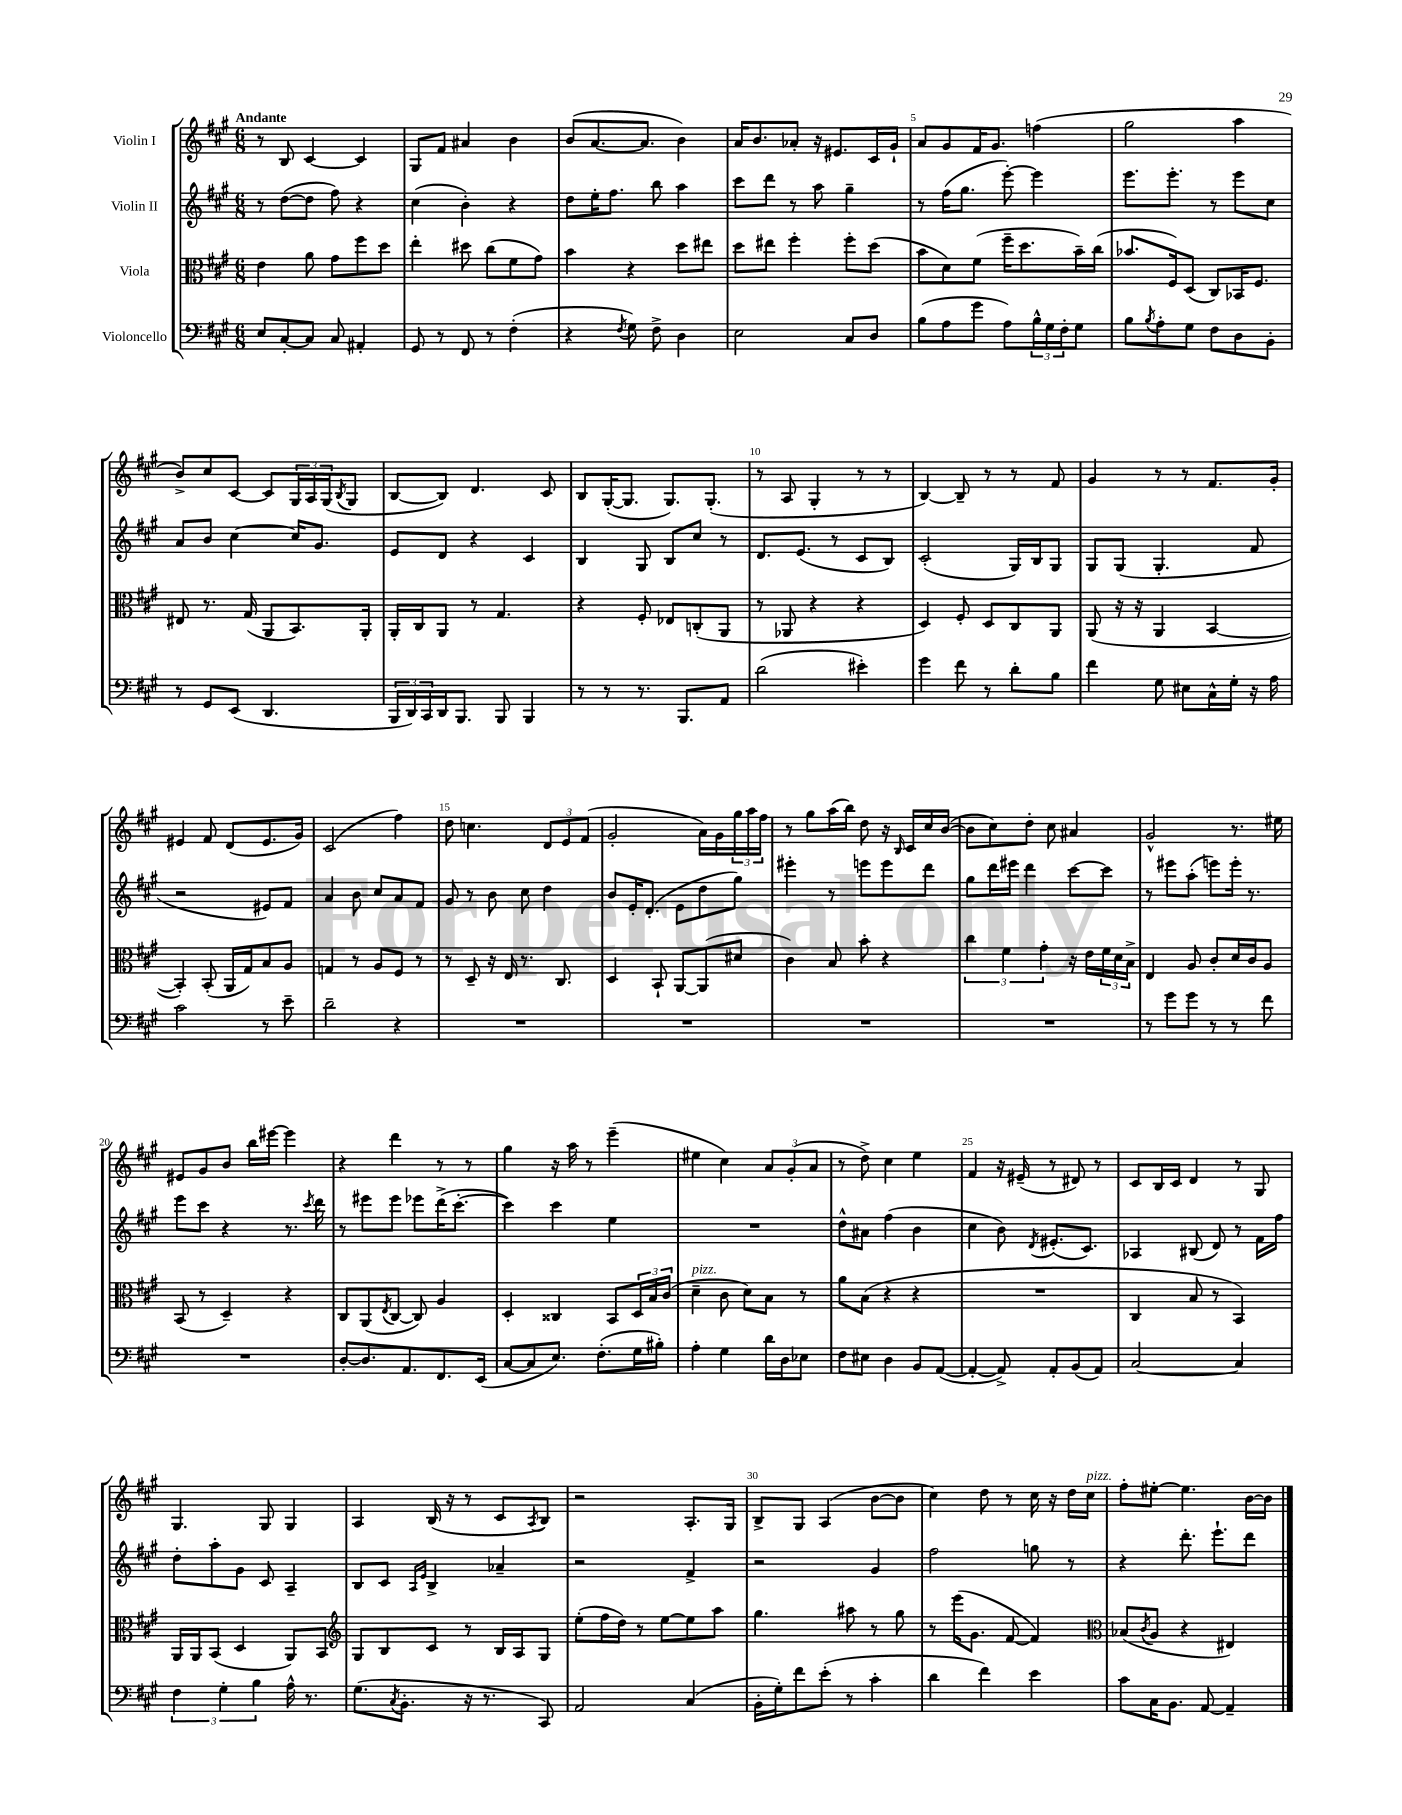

**kern	**kern	**kern	**kern
*staff4	*staff3	*staff2	*staff1
*clefF4	*clefC3	*clefG2	*clefG2
*k[f#c#g#]	*k[f#c#g#]	*k[f#c#g#]	*k[f#c#g#]
*M6/8	*M6/8	*M6/8	*M6/8
8E/L	4e\	8r	8r
[8C#'/	.	([8dd\L	8B/
8C#/]J	8a\	8dd\]J	[4c#/
8C#/	8g#\L	8ff#\)	.
4AA#'/	8ff#\	4r	4c#/]
.	8dd\J	.	.
=	=	=	=
8GG#/	4ee'\	(4cc#\	8G#/L
8r	.	.	8f#/J
8FF#/	8dd#\	4b'\)	4a#/
8r	(8cc#\L	.	.
(4F#'\	8f#\	4r	4b\
.	8g#\J)	.	.
=	=	=	=
4r	4b\	8dd\L	(8b/L
.	.	16ee'\K	[8.a/
.	.	8.ff#\J	.
8qF#/	.	.	.
8G#\)	4r	.	.
.	.	.	8.a/]J
8F#^\	.	8bb\	.
4D\	8dd\L	4aa\	4b\)
.	8ee#\J	.	.
=	=	=	=
2E\	8dd\L	8ccc#\L	16a/LK
.	.	.	8.b/
.	8ee#\J	8ddd\J	.
.	4ff#'\	8r	8a-'/J
.	.	8aa\	16r
.	.	.	8.e#/L
8C#/L	8ff#'\L	4gg#~\	.
8D/J	(8dd\J	.	16c#/L
.	.	.	16g#`/JJ
=	=	=	=
(8B\L	8b\L	8r	8a/L
8A\	8d\)	(16ff#\LK	8g#/
.	.	8.gg#\J	.
8g#\J	(8f#\J	.	16f#/K
.	.	.	8.g#/J
8A\L)	16ff#~\LK	[8eee'\)	.
.	8.dd\	.	.
24B^^\L	.	4eee\]	(4ff\
24G#\	.	.	.
24F#'\J	.	.	.
8G#\J	16b~\L)	.	.
.	(16cc#\JJ	.	.
=	=	=	=
8B\L	8.b-/L	8.eee\L	2gg#\
8qB/	.	.	.
8A'\	.	.	.
.	16F#/k)	8.eee'\J	.
8G#\J	(8D/J	.	.
8F#\L	8C#/L)	8r	.
8D\	16BB-/K	8eee\L	4aa\
.	8.F#/J	.	.
8BB'\J	.	8cc#\J	.
=	=	=	=
8r	8E#/	8a/L	8b^/L)
8GG#/L	8.r	8b/J	8cc#/
(8EE/J	.	[4cc#\	[8c#/J
.	(16G#/	.	.
4.DD/	8AA/L	.	8c#/]L
.	8.BB/)	16cc#/]LK	24G#/L
.	.	.	24A/
.	.	8.g#/J	.
.	.	.	(24G#/J
.	.	.	8qB/
.	.	.	8G#/J
.	16AA'/Jk	.	.
=	=	=	=
24BBB/LL	16AA'/LL	8e/L	[8B/L
24DD/)	.	.	.
.	16C#/J	.	.
24CC#/	.	.	.
16DD/J	8AA/J	8d/J	8B/]J)
8.BBB/J	.	.	.
.	8r	4r	4.d/
8BBB/	4.G#/	.	.
4BBB/	.	4c#/	.
.	.	.	8c#/
=	=	=	=
8r	4r	4B/	8B/L
8r	.	.	([16G#'/K
.	.	.	8.G#/]J
8.r	8F#'/	8G#/	.
.	8E-/L	8B/L	8.G#/L)
8.BBB/L	.	.	.
.	(8C'/	8cc#/J	.
.	.	.	(8.G#'/J
8AA/J	8AA/J	8r	.
=	=	=	=
(2d\	8r	8.d/L	8r
.	8AA-/	.	8A/
.	.	(8.e/J	.
.	4r	.	4G#'/
.	.	8r	.
4e#'\)	4r	8c#/L	8r
.	.	8B/J)	8r
=	=	=	=
4g#\	4D/)	(2c#'/	[4B/)
8f#\	8F#'/	.	8B~/]
8r	8D/L	.	8r
8d'\L	8C#/	16G#/LL)	8r
.	.	16B/J	.
8B\J	8AA/J	8G#/J	8f#/
=	=	=	=
4f#\	(8AA/	8G#/L	4g#/
.	16r	(8G#/J	.
.	16r	.	.
8G#\	4AA/	4.G#'/	8r
8E#\L	.	.	8r
16C#^^\L	[4BB/	.	8.f#/L
16G#'\JJ	.	.	.
16r	.	8f#/	.
16A\	.	.	16g#'/Jk
=	=	=	=
2c#\	4BB'/])	2r	4e#/
.	(8BB'/	.	8f#/
.	16AA/LL	.	(8d/L
.	16G#/J)	.	.
8r	8B/	8e#/L)	8.e#/
8e~\	8A/J	8f#/J	.
.	.	.	16g#/Jk)
=	=	=	=
2d~\	4G/	4a/	(2c#/
.	8r	8b\	.
.	8A/L	8cc#/L	.
4r	8F#/J	8a/	4ff#\)
.	8r	8f#/J	.
=	=	=	=
2.r	8r	8g#/	8dd\
.	8D~/	8r	4.cc\
.	16r	8b\	.
.	16E/	.	.
.	8.r	8cc#\	.
.	.	4dd\	12d/L
.	8.C#/	.	.
.	.	.	12e/
.	.	.	(12f#/J
=	=	=	=
2.r	4D/	8b/L	2g#'/
.	.	16e'/K	.
.	.	(8.d'/J	.
.	8BB`/	.	.
.	[8AA/L	8e\L	.
.	(8AA/]	8dd\	16a\LL)
.	.	.	16g#\
.	8d#/J	8gg#\J)	24gg#\
.	.	.	24aa\
.	.	.	24ff#\JJ
=	=	=	=
2.r	4c#\)	4eee#'\	8r
.	.	.	8gg#\L
.	8B/	8r	(16aa\L
.	.	.	16bb\JJ)
.	8b'\	8eee\L	8dd\
.	4r	8eee\	16r
.	.	.	16qqB/
.	.	.	16c#/LL
.	.	8ddd\J	16cc#/
.	.	.	([16b/JJ
=	=	=	=
2.r	6cc#\	8gg#\L	8b\]L
.	.	16ddd\L	8cc#\)
.	6f#\	.	.
.	.	16eee#\JJ	.
.	.	4ddd\	8dd'\J
.	6g#'\	.	.
.	.	.	8cc#\
.	16r	[8ccc#\L	4a#/
.	16e\LL	.	.
.	24f#\	8ccc#\]J	.
.	24d\	.	.
.	24B^\JJ	.	.
=	=	=	=
8r	4E/	8r	2g#^^/
8g#\L	.	8eee#\L	.
8g#\J	8A/	(8aa'\J	.
8r	8c#'/L	8eee\L)	.
8r	16d/L	16eee'\Jk	8.r
.	16c#/J	8.r	.
8f#\	8A/J	.	.
.	.	.	16ee#\
=	=	=	=
2.r	(8BB/	8eee\L	8e#/L
.	8r	8ccc#\J	8g#/
.	4D~/)	4r	8b/J
.	.	.	16bb\LL
.	.	.	[16eee#\JJ
.	4r	8.r	4eee#\]
.	.	8qccc#/	.
.	.	16ddd\	.
=	=	=	=
[8D'/L	8C#/L	8r	4r
8.D/]	(8AA/	8eee#\L	.
.	8qE/	.	.
.	[8C#/J	8eee#\J	4ddd\
8.AA/	.	.	.
.	8C#/])	8eee-\L	.
8.FF#/	4A/	(16ddd^\K	8r
.	.	[8.ccc#'\J	.
.	.	.	8r
(16EE/Jk	.	.	.
=	=	=	=
[8C#/L	4D'/	4ccc#\])	4gg#\
8C#/]	.	.	.
8.E/J)	4C##/	4ccc#\	16r
.	.	.	16aa\
.	.	.	8r
(8.F#'\L	.	.	.
.	8BB/L	4ee\	(4eee~\
16G#\L	24D/L	.	.
.	24B/	.	.
16B#'\JJ)	.	.	.
.	(24c#/JJ	.	.
=	=	=	=
4A'\	4d~\	2.r	4ee#\
4G#\	8c#\	.	4cc#\)
.	8d\L)	.	.
16d\LL	8B\J	.	12a/L
16D\J	.	.	.
.	.	.	(12g#'/
8E-\J	8r	.	.
.	.	.	12a/J
=	=	=	=
8F#\L	8a\L	8dd^^\L	8r
8E#\J	(8B\J	8a#\J	8dd^\)
4D\	4r	(4ff#\	4cc#\
8BB/L	4r	4b\	4ee\
([8AA/J	.	.	.
=	=	=	=
4AA'/_	2.r	4cc#\	4f#/
8AA^/])	.	8b\)	16r
.	.	.	(16e#~/
.	.	8qd/	.
8AA'/L	.	(8.e#'/L	8r
(8BB/	.	.	8d#/)
.	.	8.c#/J)	.
8AA/J)	.	.	8r
=	=	=	=
[2C#/	4C#/	4A-/	8c#/L
.	.	.	16B/L
.	.	.	16c#/JJ
.	8B/	(8B#/	4d/
.	8r	8d/)	.
4C#/]	4BB/)	8r	8r
.	.	16f#\LL	8G#/
.	.	16ff#\JJ	.
=	=	=	=
6F#\	16AA/LL	8dd'\L	4.G#/
.	16AA/J	.	.
.	(8BB/J	8aa'\	.
6G#'\	.	.	.
.	4D/	8g#\J	.
6B\	.	.	.
.	.	8c#/	8G#/
16A^^\	8AA/L)	4A~/	4G#/
8.r	.	.	.
.	8BB/J	.	.
=	=	=	=
*	*clefG2	*	*
(8.G#\L	8G#/L	8B/L	4A/
.	8B/	8c#/J	.
8qC#/	.	.	.
8.BB'\J	.	.	.
.	.	16qqA/LL	.
.	.	16qqe/JJ	.
.	8c#/J	4B^/	(16B/
.	.	.	16r
16r	8r	.	8r
8.r	.	.	.
.	16B/LL	4a-~/	8c#/L
.	16A/J	.	.
.	.	.	8qA/
8CC#/)	8G#/J	.	8B/J)
=	=	=	=
2AA/	(8ee'\L	2r	2r
.	16ff#\L	.	.
.	16dd\JJ)	.	.
.	8r	.	.
.	[8ee\L	.	.
(4C#/	8ee\]	4f#^/	8.A'/L
.	8aa\J	.	.
.	.	.	16G#/Jk
=	=	=	=
16BB'\LL	4.gg#\	2r	8B^/L
16G#'\J)	.	.	.
8f#\	.	.	8G#/J
(8e'\J	.	.	(4A/
8r	8aa#\	.	.
4c#'\	8r	4g#/	[8b\L
.	8gg#\	.	8b\]J
=	=	=	=
4d\	8r	2ff#\	4cc#\)
.	(16eee\LK	.	.
.	8.g#\J	.	.
4f#\)	.	.	8dd\
.	[8f#/	.	8r
4e\	4f#/])	8gg\	16cc#\
.	.	.	16r
.	.	8r	16dd\LL
.	.	.	16cc#\JJ
=	=	=	=
*	*clefC3	*	*
8c#\L	(8B-/L	4r	8ff#'\L
.	8qc#/	.	.
16C#\K	8A/J	.	[8ee#'\J
8.BB\J	.	.	.
.	4r	8.ddd'\	4.ee#\]
[8AA/	.	.	.
.	.	8.eee`\L	.
4AA~/]	4E#/)	.	.
.	.	8ddd\J	[16b\LL
.	.	.	16b\]JJ
==	==	==	==
*-	*-	*-	*-
